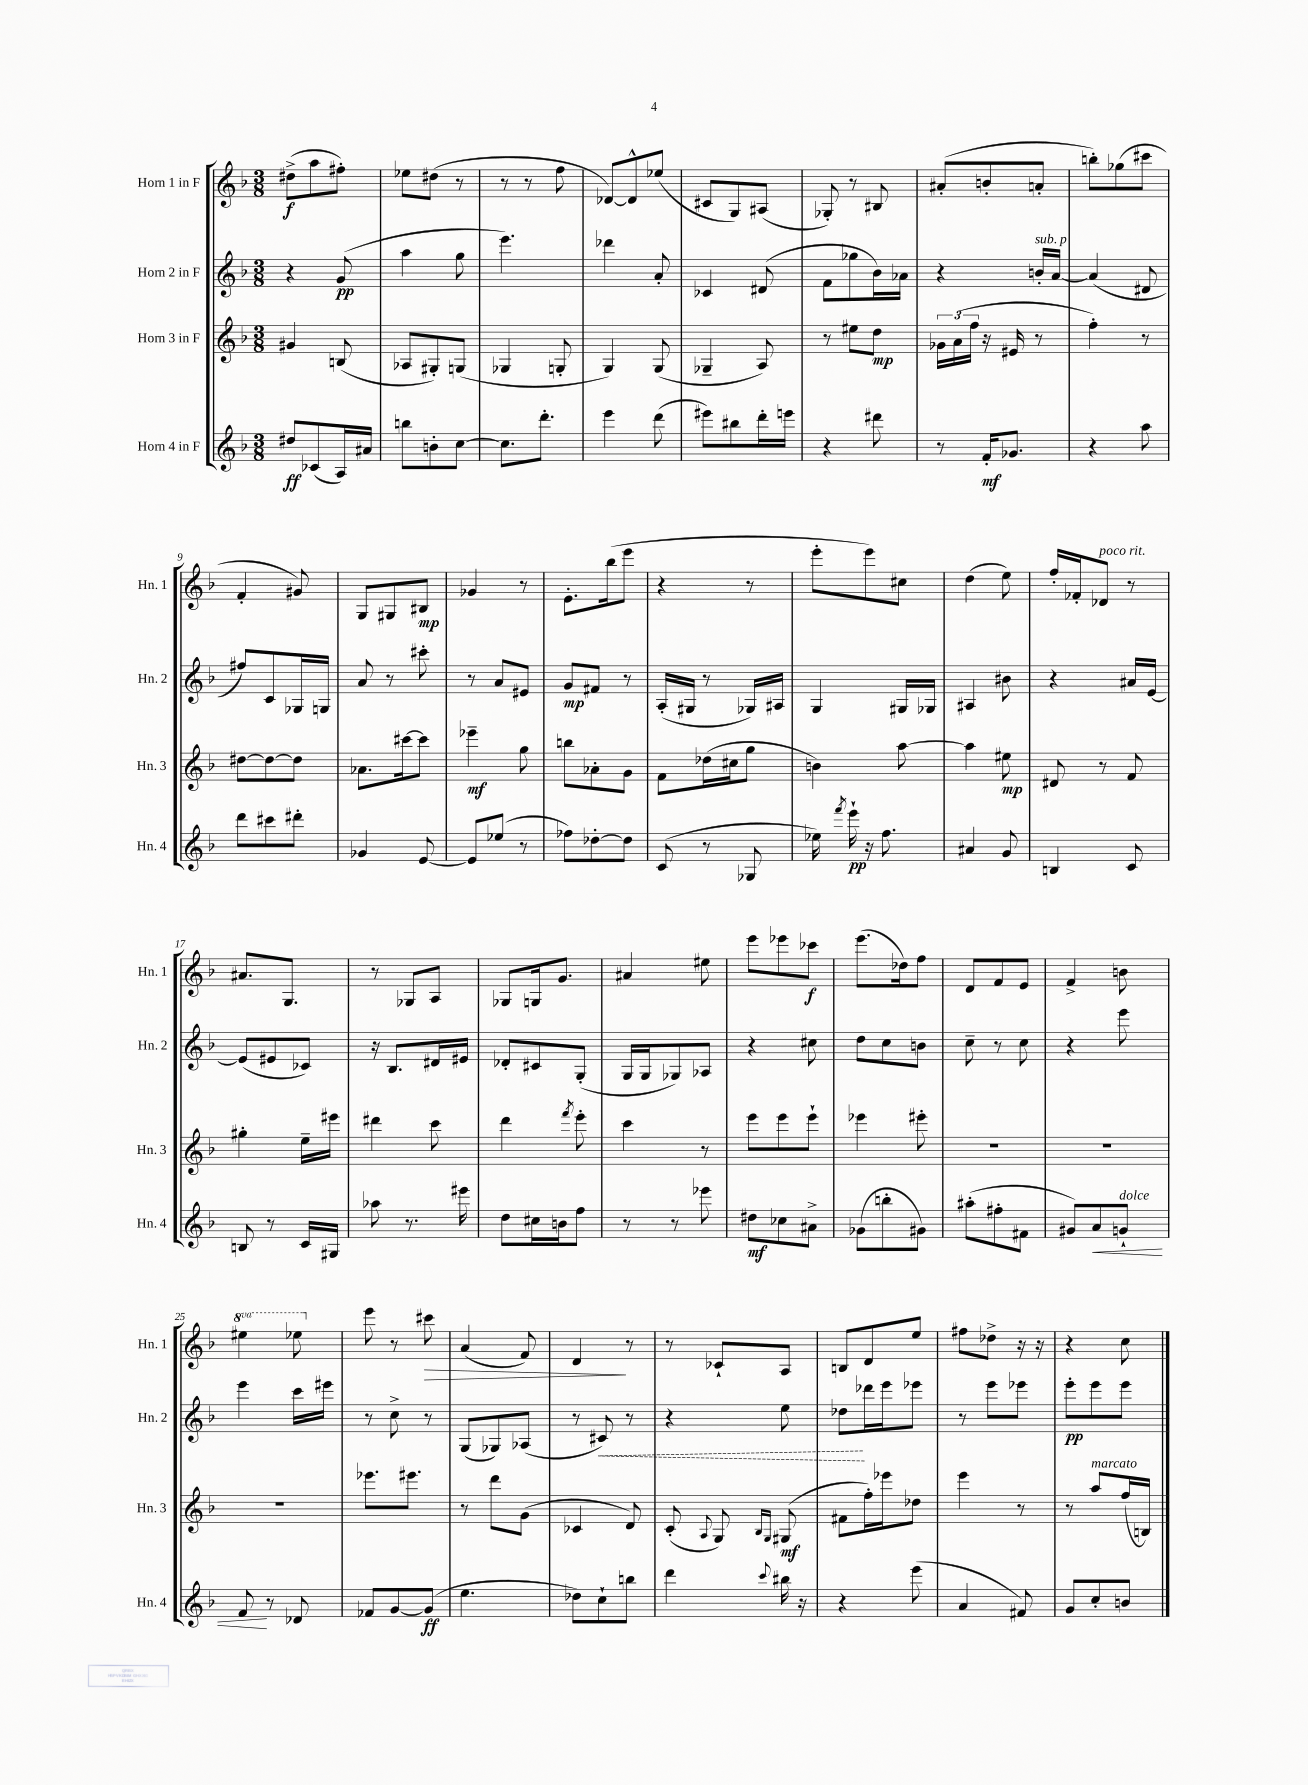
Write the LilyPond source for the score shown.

<<
\new StaffGroup <<
\new Staff = "s0" \with { instrumentName = "Horn 1 in F" shortInstrumentName = "Hn. 1" } {
    \clef treble \key f \major \numericTimeSignature \time 3/8 \set Staff.ottavationMarkups = #ottavation-simple-ordinals
    \autoBeamOff dis''8[->\f( a''8 fis''8]-.) |
    ees''8[ dis''8]( r8 |
    r8 r8 f''8 |
    des'8[~) des'8-^ ees''8]( |
    cis'8[ g8) ais8]( |
    ges8-.) r8 bis8 |
    ais'8[-.( b'8-. a'8]-. |
    b''8[-.) ges''8( cis'''8] |
    f'4-. gis'8) |
    g8[ gis8 bis8]\mp |
    ges'4 r8 |
    e'8.[-. bes''16( e'''8] |
    r4 r8 |
    e'''8[-. e'''8) cis''8] |
    d''4( e''8) |
    f''16[-. fes'16-. des'8]^\markup { \italic "poco rit." } r8 |
    ais'8.[ g8.] |
    r8 ges8[ a8] |
    ges8[ g16 g'8.] |
    ais'4 eis''8 |
    e'''8[ ees'''8 ces'''8]\f |
    e'''8.[( des''16) f''8] |
    d'8[ f'8 e'8] |
    f'4-> b'8 |
    \ottava #1 eis'''4 ees'''8 \ottava #0 |
    e'''8 r8 cis'''8\> |
    a'4( f'8) |
    d'4\! r8 |
    r8 ces'8[-! a8] |
    b8[ d'8 e''8] |
    fis''8[ des''8]-> r16 r16 |
    r4 c''8 \bar "|." |
}
\new Staff = "s1" \with { instrumentName = "Horn 2 in F" shortInstrumentName = "Hn. 2" } {
    \clef treble \key f \major \numericTimeSignature \time 3/8
    \autoBeamOff r4 g'8\pp( |
    a''4 g''8 |
    e'''4.) |
    des'''4 a'8-. |
    ces'4 dis'8( |
    f'8[ ges''8 bes'16) aes'16] |
    r4 b'16[-.^\markup { \italic "sub. p" } a'16]~ |
    a'4( dis'8 |
    fis''8[) c'8 ges16 g16] |
    a'8 r8 cis'''8-. |
    r8 a'8[ eis'8] |
    g'8[\mp fis'8] r8 |
    a16[-.( gis16] r8 ges16[) ais16] |
    g4 gis16[ ges16] |
    ais4 bis'8 |
    r4 ais'16[ e'16]~ |
    e'8[( eis'8 ces'8]) |
    r16 bes8.[ dis'16 eis'16] |
    des'8[-. cis'8 g8]-.( |
    g16[ g16 ges8) aes8] |
    r4 cis''8 |
    d''8[ c''8 b'8] |
    c''8-- r8 c''8 |
    r4 e'''8 |
    e'''4 c'''16[ eis'''16] |
    r8 c''8-> r8 |
    g8[( ges8) aes8]( |
    r8 \once \override Hairpin.style = #'dashed-line cis'8\<) r8 |
    r4 e''8 |
    des''8[\! des'''16 e'''16 ees'''8] |
    r8 e'''8[ ees'''8] |
    e'''8[-.\pp e'''8 e'''8] \bar "|." |
}
\new Staff = "s2" \with { instrumentName = "Horn 3 in F" shortInstrumentName = "Hn. 3" } {
    \clef treble \key f \major \numericTimeSignature \time 3/8
    \autoBeamOff gis'4 b8( |
    aes8[ gis8-.) g8]( |
    ges4 g8-. |
    g4) g8( |
    ges4-- a8) |
    r8 eis''8[ d''8]\mp |
    \tuplet 3/2 { ges'16[ a'16( f''16] } r16 eis'16 r8 |
    f''4-.) r8 |
    dis''8[~ dis''8~ dis''8] |
    aes'8.[ cis'''16~ cis'''8] |
    ees'''4--\mf g''8 |
    b''8[ aes'8-. g'8] |
    f'8[ des''16( cis''16 g''8] |
    b'4) a''8~ |
    a''4 eis''8\mp |
    dis'8 r8 f'8 |
    gis''4-. e''16[-- eis'''16] |
    dis'''4 c'''8 |
    d'''4 \acciaccatura { f'''8 } e'''8-. |
    c'''4 r8 |
    e'''8[ e'''8 e'''8]-! |
    ees'''4 eis'''8-. |
    R4. |
    R4. |
    R4. |
    ees'''8.[ eis'''8.] |
    r8 d'''8[ g'8]( |
    ces'4 d'8) |
    c'8-.( \appoggiatura { a8 } g8) \grace { bes16[ g16] } gis8\mf( |
    fis'8[ f''16-.) ees'''16 des''8] |
    e'''4 r8 |
    r8 a''8[^\markup { \italic "marcato" } f''16( b16]) \bar "|." |
}
\new Staff = "s3" \with { instrumentName = "Horn 4 in F" shortInstrumentName = "Hn. 4" } {
    \clef treble \key f \major \numericTimeSignature \time 3/8
    \autoBeamOff dis''8[\ff ces'8( a16) ais'16] |
    b''8[ b'8-. c''8]~ |
    c''8.[ d'''8.]-. |
    e'''4 d'''8( |
    eis'''8[) bis''8 d'''16-. e'''16] |
    r4 dis'''8 |
    r8 f'16[-.\mf ges'8.] |
    r4 a''8 |
    d'''8[ cis'''8 dis'''8]-. |
    ges'4 e'8~ |
    e'8[ ees''8]( r8 |
    fes''8[) des''8~-. des''8] |
    c'8( r8 ges8 |
    ees''16) \acciaccatura { f'''8 } e'''16-!\pp r16 f''8. |
    ais'4 g'8 |
    b4 c'8 |
    b8 r8 c'16[ gis16] |
    aes''8 r8. eis'''16 |
    d''8[ cis''16 b'16 f''8] |
    r8 r8 ees'''8 |
    dis''8[\mf ces''8 ais'8]-> |
    ges'8[( b''8-. gis'8]) |
    ais''8[-.( fis''8-. fis'8] |
    gis'8[) a'8\< g'8]-!^\markup { \italic "dolce" } |
    f'8\! r8 des'8 |
    fes'8[ g'8~ g'8]\ff( |
    e''4. |
    des''8[) c''8-! b''8] |
    d'''4 \appoggiatura { c'''8 } bis''16 r16 |
    r4 e'''8( |
    a'4 fis'8) |
    g'8[ c''8-. b'8] \bar "|." |
}
>>
>>
